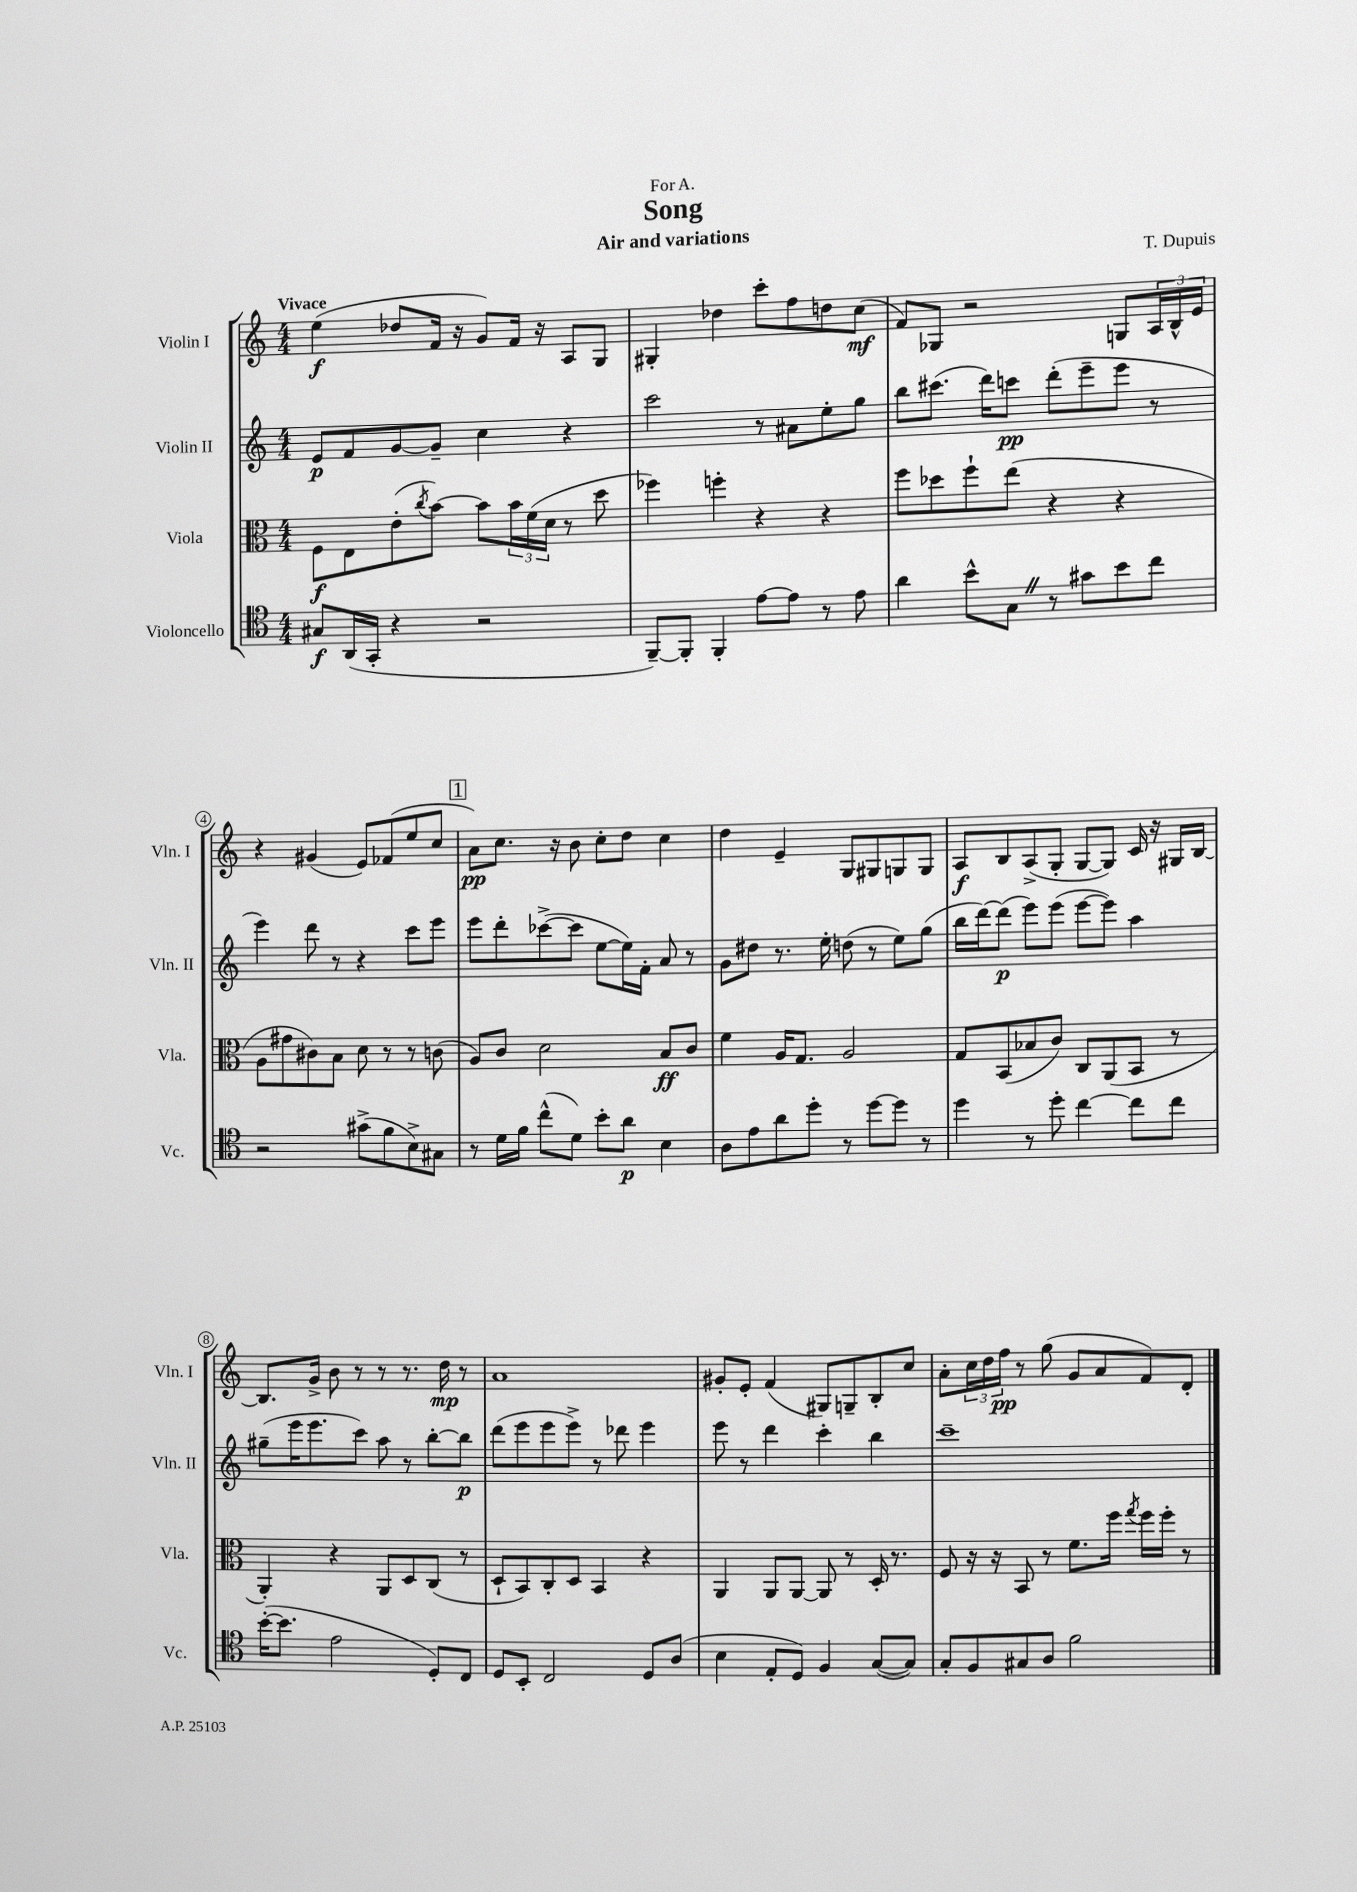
\header { title = "Song" composer = "T. Dupuis" subtitle = "Air and variations" dedication = "For A." }
<<
\new StaffGroup <<
\new Staff = "s0" \with { instrumentName = "Violin I" shortInstrumentName = "Vln. I" } {
    \clef treble \key c \major \numericTimeSignature \time 4/4 \tempo "Vivace"
    e''4\f( des''8 f'16 r16 g'8) f'16 r16 a8 g8 |
    gis4-. des''4 c'''8-. f''8 d''8 c''8\mf( |
    f'8) ges8 r2 g8 \tuplet 3/2 { a16 b16-^ e'16 } |
    r4 gis'4( e'8) fes'8( e''8 c''8 |
    \mark \markup { \box "1" } a'8\pp) c''8. r16 b'8 c''8-. d''8 c''4 |
    d''4 e'4-- g8 gis8 g8 g8 |
    a8\f b8 a8->( g8-. g8~ g8) c'16 r16 gis16 b16~ |
    b8. g'16-> b'8 r8 r8 r8. d''16\mp r8 |
    a'1 |
    gis'8-. e'8-. f'4( gis8) g8-- b8-. c''8 |
    a'8-. \tuplet 3/2 { c''16 d''16 f''16\pp } r8 g''8( g'8 a'8 f'8) d'8-. \bar "|." |
}
\new Staff = "s1" \with { instrumentName = "Violin II" shortInstrumentName = "Vln. II" } {
    \clef treble \key c \major \numericTimeSignature \time 4/4
    e'8\p f'8 g'8~ g'8-- c''4 r4 |
    c'''2 r8 ais'8 e''8-. g''8 |
    b''8 cis'''8.( d'''16) c'''8\pp d'''8-.( e'''8-- e'''8 r8 |
    e'''4) d'''8 r8 r4 c'''8 e'''8 |
    \mark \markup { \box "1" } e'''8 d'''8-. ces'''8~->( ces'''8 e''8~ e''16) f'16-. a'8 r8 |
    g'8 dis''8 r8. e''16-. d''8( r8 e''8) g''8( |
    b''16 d'''16~) d'''8\p( e'''8) e'''8( e'''8~ e'''8) a''4 |
    gis''8--( e'''16 e'''8. c'''8) a''8 r8 b''8~-. b''8\p |
    d'''8( e'''8 e'''8 e'''8->) r8 des'''8 e'''4 |
    e'''8 r8 d'''4 c'''4-. b''4 |
    c'''1-- \bar "|." |
}
\new Staff = "s2" \with { instrumentName = "Viola" shortInstrumentName = "Vla." } {
    \clef alto \key c \major \numericTimeSignature \time 4/4
    f8\f e8 e'8-.( \acciaccatura { c''8 } b'8~) b'8 \tuplet 3/2 { b'16 f'16( d'16 } r8 d''8 |
    fes''4) f''4-. r4 r4 |
    f''8 des''8 f''8-! e''8( r4 r4 |
    a8 gis'8 cis'8) b8 d'8 r8 r8 c'8( |
    \mark \markup { \box "1" } a8) c'8 d'2 b8\ff c'8 |
    f'4 a16 g8. a2 |
    g8 b,8( bes8 c'8) c8 a,8( b,8 r8 |
    a,4-.) r4 a,8 d8 c8( r8 |
    d8-! b,8) c8-. d8 b,4 r4 |
    a,4 a,8 a,8~ a,8 r8 d16-. r8. |
    f8 r16 r16 b,8 r8 f'8. f''16 \acciaccatura { g''8 } f''16 f''16-. r8 \bar "|." |
}
\new Staff = "s3" \with { instrumentName = "Violoncello" shortInstrumentName = "Vc." } {
    \clef tenor \key c \major \numericTimeSignature \time 4/4
    gis8\f a,16( g,16-. r4 r2 |
    f,8~--) f,8-. f,4-. e'8~ e'8 r8 e'8 |
    a'4 b'8-^ g8 \once \override BreathingSign.text = \markup { \musicglyph "scripts.caesura.straight" } \breathe r8 gis'8 b'8 c''8 |
    r2 gis'8->( f'8 b8->) gis8 |
    \mark \markup { \box "1" } r8 d'16 f'16 c''8-^( d'8) b'8-. a'8\p b4 |
    a8 e'8 a'8 d''8-. r8 d''8~ d''8 r8 |
    d''4 r8 d''8-. c''4~ c''8 c''8 |
    b'16~-.( b'8. e'2 d8-.) c8 |
    d8 b,8-. c2 d8 a8( |
    b4 e8-. d8) f4 g8~( g8) |
    g8-. f8 gis8 a8 f'2 \bar "|." |
}
>>
>>
\layout { \context { \Score \override BarNumber.stencil = #(make-stencil-circler 0.1 0.3 ly:text-interface::print) } }
